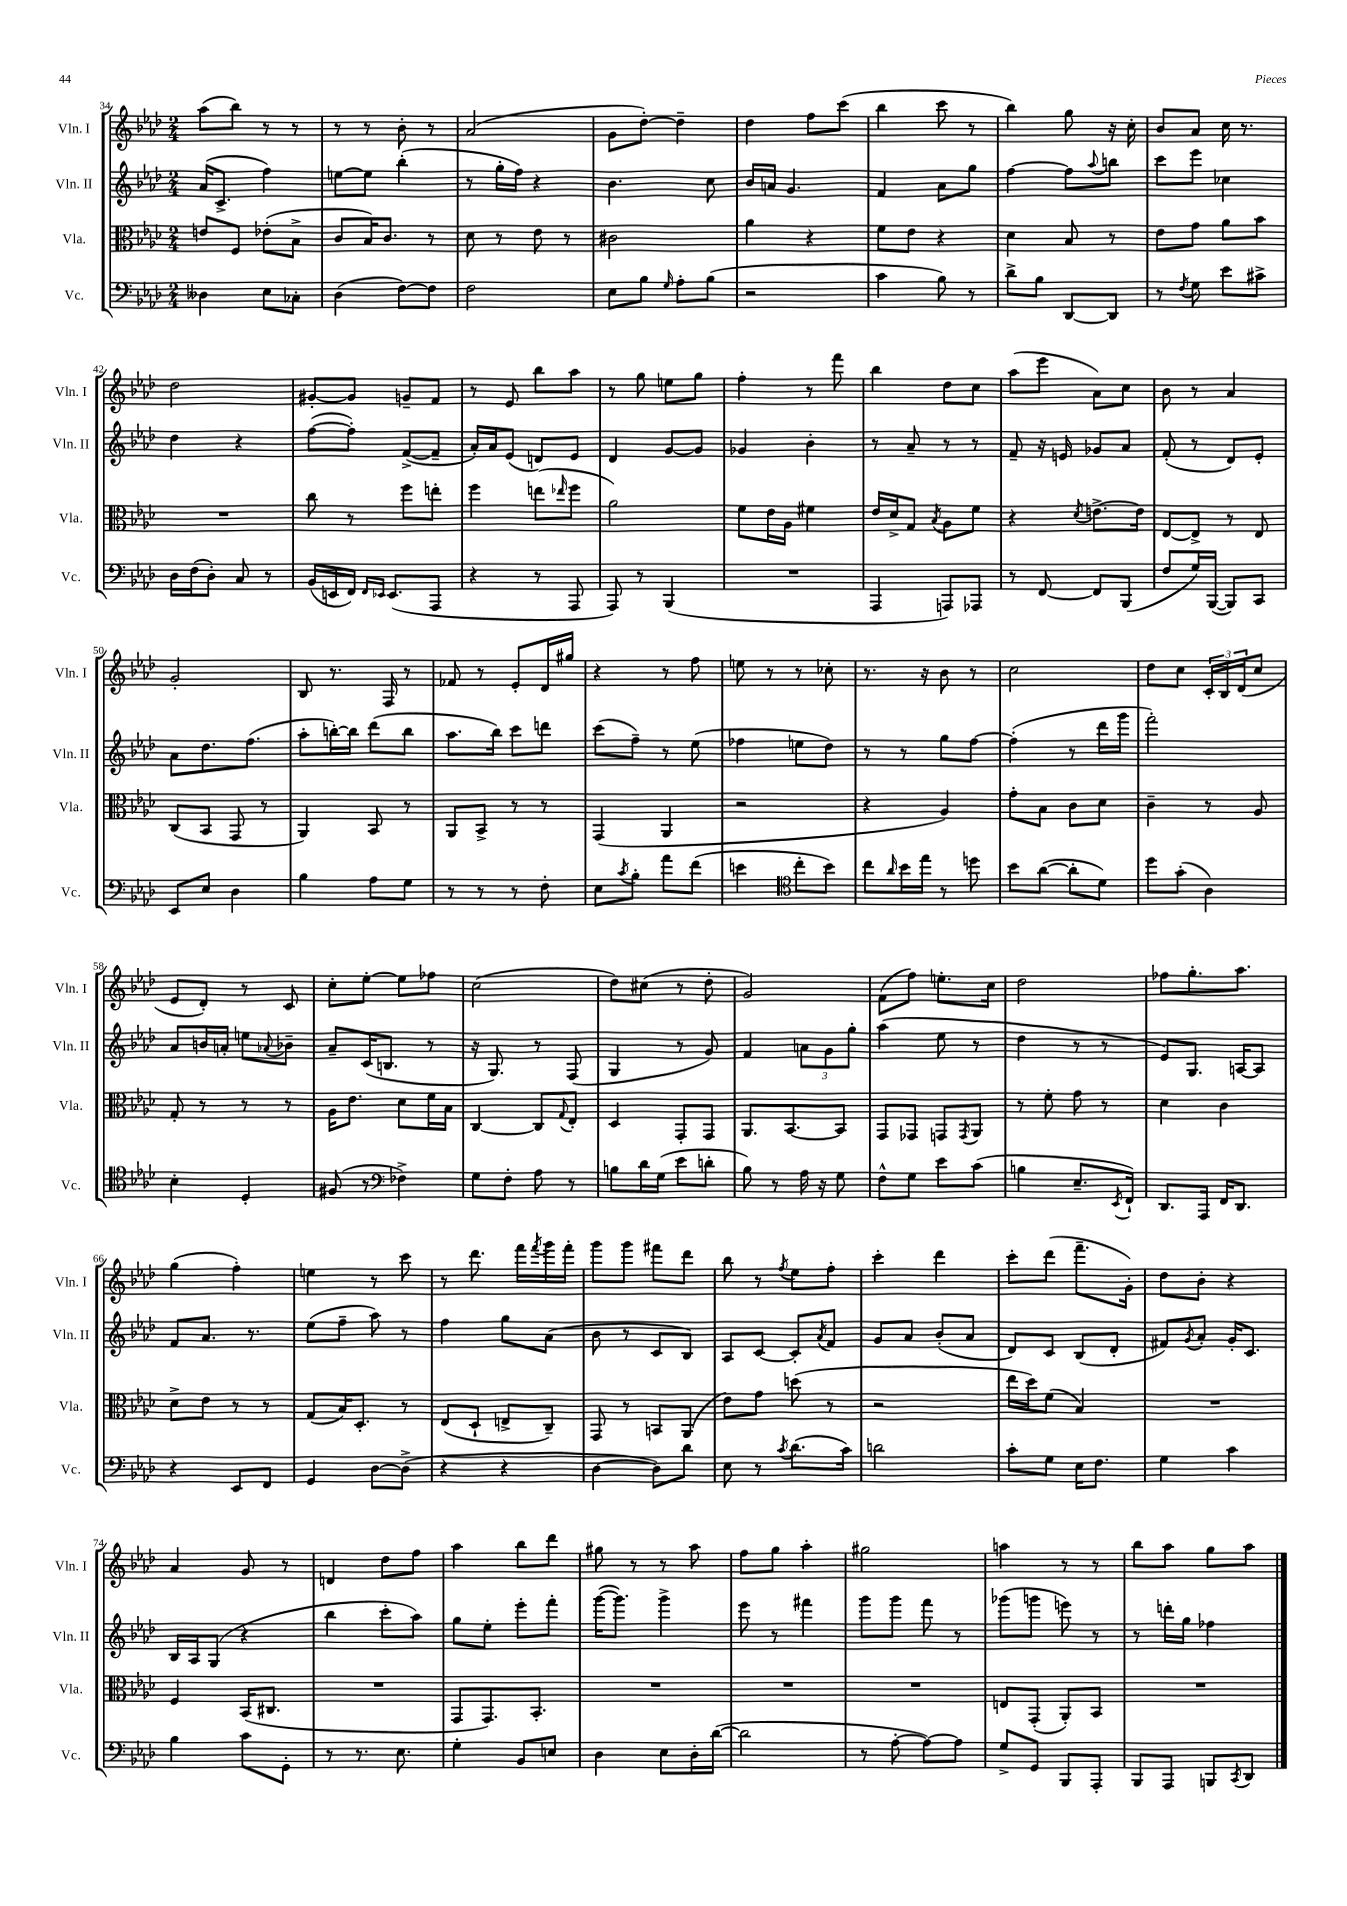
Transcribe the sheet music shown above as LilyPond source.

<<
\new StaffGroup <<
\new Staff = "s0" \with { instrumentName = "Vln. I" shortInstrumentName = "Vln. I" } {
    \clef treble \key aes \major \numericTimeSignature \time 2/4
    aes''8( bes''8) r8 r8 |
    r8 r8 bes'8-. r8 |
    aes'2( |
    g'8 des''8~-.) des''4-- |
    des''4 f''8 c'''8( |
    bes''4 c'''8 r8 |
    bes''4) g''8 r16 c''16-. |
    bes'8 aes'8 c''16 r8. |
    des''2 |
    gis'8~-. gis'8 g'8-- f'8 |
    r8 ees'8 bes''8 aes''8 |
    r8 g''8 e''8 g''8 |
    f''4-. r8 f'''8 |
    bes''4 des''8 c''8 |
    aes''8( ees'''8 aes'8) c''8 |
    bes'8 r8 aes'4 |
    g'2-. |
    bes8 r8. f16 r8 |
    fes'8 r8 ees'8-. des'16 gis''16 |
    r4 r8 f''8 |
    e''8 r8 r8 ces''8-. |
    r8. r16 bes'8 r8 |
    c''2 |
    des''8 c''8 \tuplet 3/2 { c'16-. bes16 des'16( } c''8 |
    ees'8 des'8-.) r8 c'8 |
    c''8-. ees''8~-. ees''8 fes''8 |
    c''2( |
    des''8) cis''8( r8 des''8-. |
    g'2) |
    f'8( f''8) e''8.-. c''16 |
    des''2 |
    fes''8 g''8.-. aes''8. |
    g''4( f''4-.) |
    e''4 r8 c'''8 |
    r8 des'''8. f'''16 \acciaccatura { f'''8 } g'''16 f'''16-. |
    g'''8 g'''8 fis'''8 des'''8 |
    bes''8 r8 \acciaccatura { f''8 } ees''8 f''8-. |
    c'''4-. des'''4 |
    c'''8-. des'''8( f'''8.-- g'16-.) |
    des''8 bes'8-. r4 |
    aes'4 g'8 r8 |
    d'4 des''8 f''8 |
    aes''4 bes''8 des'''8 |
    gis''8 r8 r8 aes''8 |
    f''8 g''8 aes''4-. |
    gis''2 |
    a''4 r8 r8 |
    bes''8 aes''8 g''8 aes''8 \bar "|." |
}
\new Staff = "s1" \with { instrumentName = "Vln. II" shortInstrumentName = "Vln. II" } {
    \clef treble \key aes \major \numericTimeSignature \time 2/4
    aes'16( c'8.-> f''4) |
    e''8~ e''8 bes''4-.( |
    r8 g''16-. f''16) r4 |
    bes'4. c''8 |
    bes'16 a'16 g'4. |
    f'4 aes'8 g''8 |
    f''4~ f''8 \appoggiatura { aes''8 } b''8 |
    c'''8 ees'''8 ces''4 |
    des''4 r4 |
    f''8~( f''8-.) f'8~->( f'8-- |
    aes'16-.) aes'16 ees'8( d'8) ees'8 |
    des'4 g'8~ g'8 |
    ges'4 bes'4-. |
    r8 aes'8-- r8 r8 |
    f'8-- r16 e'16 ges'8 aes'8 |
    f'8-.( r8 des'8) ees'8-. |
    aes'8 des''8. f''8.( |
    aes''8-. b''16~-.) b''16 des'''8( b''8 |
    aes''8. bes''16) c'''8 d'''8 |
    c'''8( f''8--) r8 ees''8( |
    fes''4 e''8 des''8) |
    r8 r8 g''8 f''8~ |
    f''4-.( r8 des'''16 g'''16 |
    f'''2-.) |
    aes'8 b'16 a'16-. e''8 \appoggiatura { aes'8 } bes'8-- |
    aes'8-- c'16( b8. r8 |
    r16 g8.) r8 f8( |
    g4 r8 g'8) |
    f'4 \tuplet 3/2 { a'8 g'8 g''8-. } |
    aes''4( ees''8 r8 |
    des''4 r8 r8 |
    ees'8) g8. a16~ a8 |
    f'8 aes'8. r8. |
    ees''8( f''8-- aes''8) r8 |
    f''4 g''8 aes'8( |
    bes'8 r8 c'8 bes8) |
    aes8 c'8~ c'8-. \acciaccatura { aes'8 } f'8 |
    g'8 aes'8 bes'8-.( aes'8 |
    des'8) c'8 bes8( des'8-. |
    fis'8) \acciaccatura { g'8 } aes'8-. g'16-. c'8. |
    bes16 aes16 g8( r4 |
    bes''4 c'''8-. aes''8) |
    g''8 ees''8-. ees'''8-. f'''8-. |
    g'''16~( g'''8.) g'''4-> |
    ees'''8 r8 fis'''4 |
    g'''8 g'''8 f'''8 r8 |
    ges'''8( g'''8 e'''8) r8 |
    r8 d'''16-. g''16 fes''4 \bar "|." |
}
\new Staff = "s2" \with { instrumentName = "Vla." shortInstrumentName = "Vla." } {
    \clef alto \key aes \major \numericTimeSignature \time 2/4
    e'8 f8 ees'8-.( bes8-> |
    c'8 bes16) c'8. r8 |
    des'8 r8 ees'8 r8 |
    cis'2 |
    aes'4 r4 |
    f'8 ees'8 r4 |
    des'4 bes8 r8 |
    ees'8 g'8 aes'8 bes'8 |
    R2 |
    c''8 r8 f''8 e''8-. |
    f''4 e''8( \grace { ees''16 } f''8 |
    aes'2) |
    f'8 ees'16 aes16 fis'4 |
    ees'16 des'16-> g8 \acciaccatura { bes8 } aes8 f'8 |
    r4 \acciaccatura { des'8 } e'8.~-> e'16 |
    ees8~ ees8-> r8 ees8 |
    c8( bes,8 g,8 r8 |
    aes,4) bes,8 r8 |
    aes,8 bes,8-> r8 r8 |
    g,4( aes,4 |
    r2 |
    r4 aes4) |
    g'8-. bes8 c'8 des'8 |
    c'4-- r8 aes8 |
    g8-. r8 r8 r8 |
    aes16 ees'8. des'8 f'16 bes16 |
    c4~ c8 \appoggiatura { g8 } ees8-. |
    des4 g,8-. g,8 |
    aes,8. bes,8.~ bes,8 |
    g,8 ges,8 g,8 \acciaccatura { g,8 } aes,8 |
    r8 f'8-. g'8 r8 |
    des'4 c'4 |
    des'8-> ees'8 r8 r8 |
    g8( bes16) des8.-. r8 |
    ees8( des8-! e8-> c8--) |
    g,8 r8 b,8 aes,8( |
    ees'8) g'8 d''8( r8 |
    r2 |
    ees''16 des''16) f'8( bes4) |
    R2 |
    f4 bes,16( cis8. |
    R2 |
    g,8 g,8.) bes,8.-. |
    R2 |
    R2 |
    R2 |
    e8 g,8-.( aes,8-.) bes,8 |
    R2 \bar "|." |
}
\new Staff = "s3" \with { instrumentName = "Vc." shortInstrumentName = "Vc." } {
    \clef bass \key aes \major \numericTimeSignature \time 2/4
    deses4 ees8 ces8-. |
    des4( f8~) f8 |
    f2 |
    ees8 bes8 \grace { g16 } aes8-. bes8( |
    r2 |
    c'4 bes8) r8 |
    des'8-> bes8 des,8~ des,8 |
    r8 \acciaccatura { f8 } g8 ees'8 cis'8-> |
    des16 f16( des8-.) c8 r8 |
    bes,16( e,16 f,16) \grace { f,16 ees,16 } ees,8.( aes,,8 |
    r4 r8 aes,,8 |
    aes,,8) r8 bes,,4( |
    R2 |
    aes,,4 a,,8) aes,,8 |
    r8 f,8~ f,8 bes,,8( |
    f8 g16) bes,,16~( bes,,8) c,8 |
    ees,8 ees8 des4 |
    bes4 aes8 g8 |
    r8 r8 r8 f8-. |
    ees8 \acciaccatura { c'8 } bes8-. aes'8 f'8( |
    e'4 \clef tenor c''8-. bes'8) |
    c''8 \grace { aes'16 } bes'16 ees''16 r8 d''8 |
    bes'8 aes'8~( aes'8-. des'8) |
    des''8 g'8-.( aes4) |
    bes4-. des4-. |
    fis8( r8 \clef bass fes4->) |
    g8 f8-. aes8 r8 |
    b8 des'16 g16( ees'8 d'8-. |
    bes8) r8 aes16 r16 g8 |
    f8-^ g8 ees'8 c'8( |
    b4 ees8.-- \acciaccatura { ees,8 } f,16-!) |
    des,8. aes,,16 f,16 des,8. |
    r4 ees,8 f,8 |
    g,4 des8~ des8->( |
    r4 r4 |
    des4~ des8) des'8 |
    ees8 r8 \acciaccatura { c'8 } des'8.( c'16) |
    d'2 |
    c'8-. g8 ees16 f8. |
    g4 c'4 |
    bes4 c'8 g,8-. |
    r8 r8. ees8. |
    g4-. bes,8 e8 |
    des4 ees8 des16-. des'16~( |
    des'2 |
    r8 aes8~-. aes8~) aes8 |
    g8-> g,8 bes,,8 aes,,8-. |
    bes,,8 aes,,8 b,,8 \acciaccatura { c,8 } des,8 \bar "|." |
}
>>
>>
\layout { \context { \Score currentBarNumber = #34 } }
